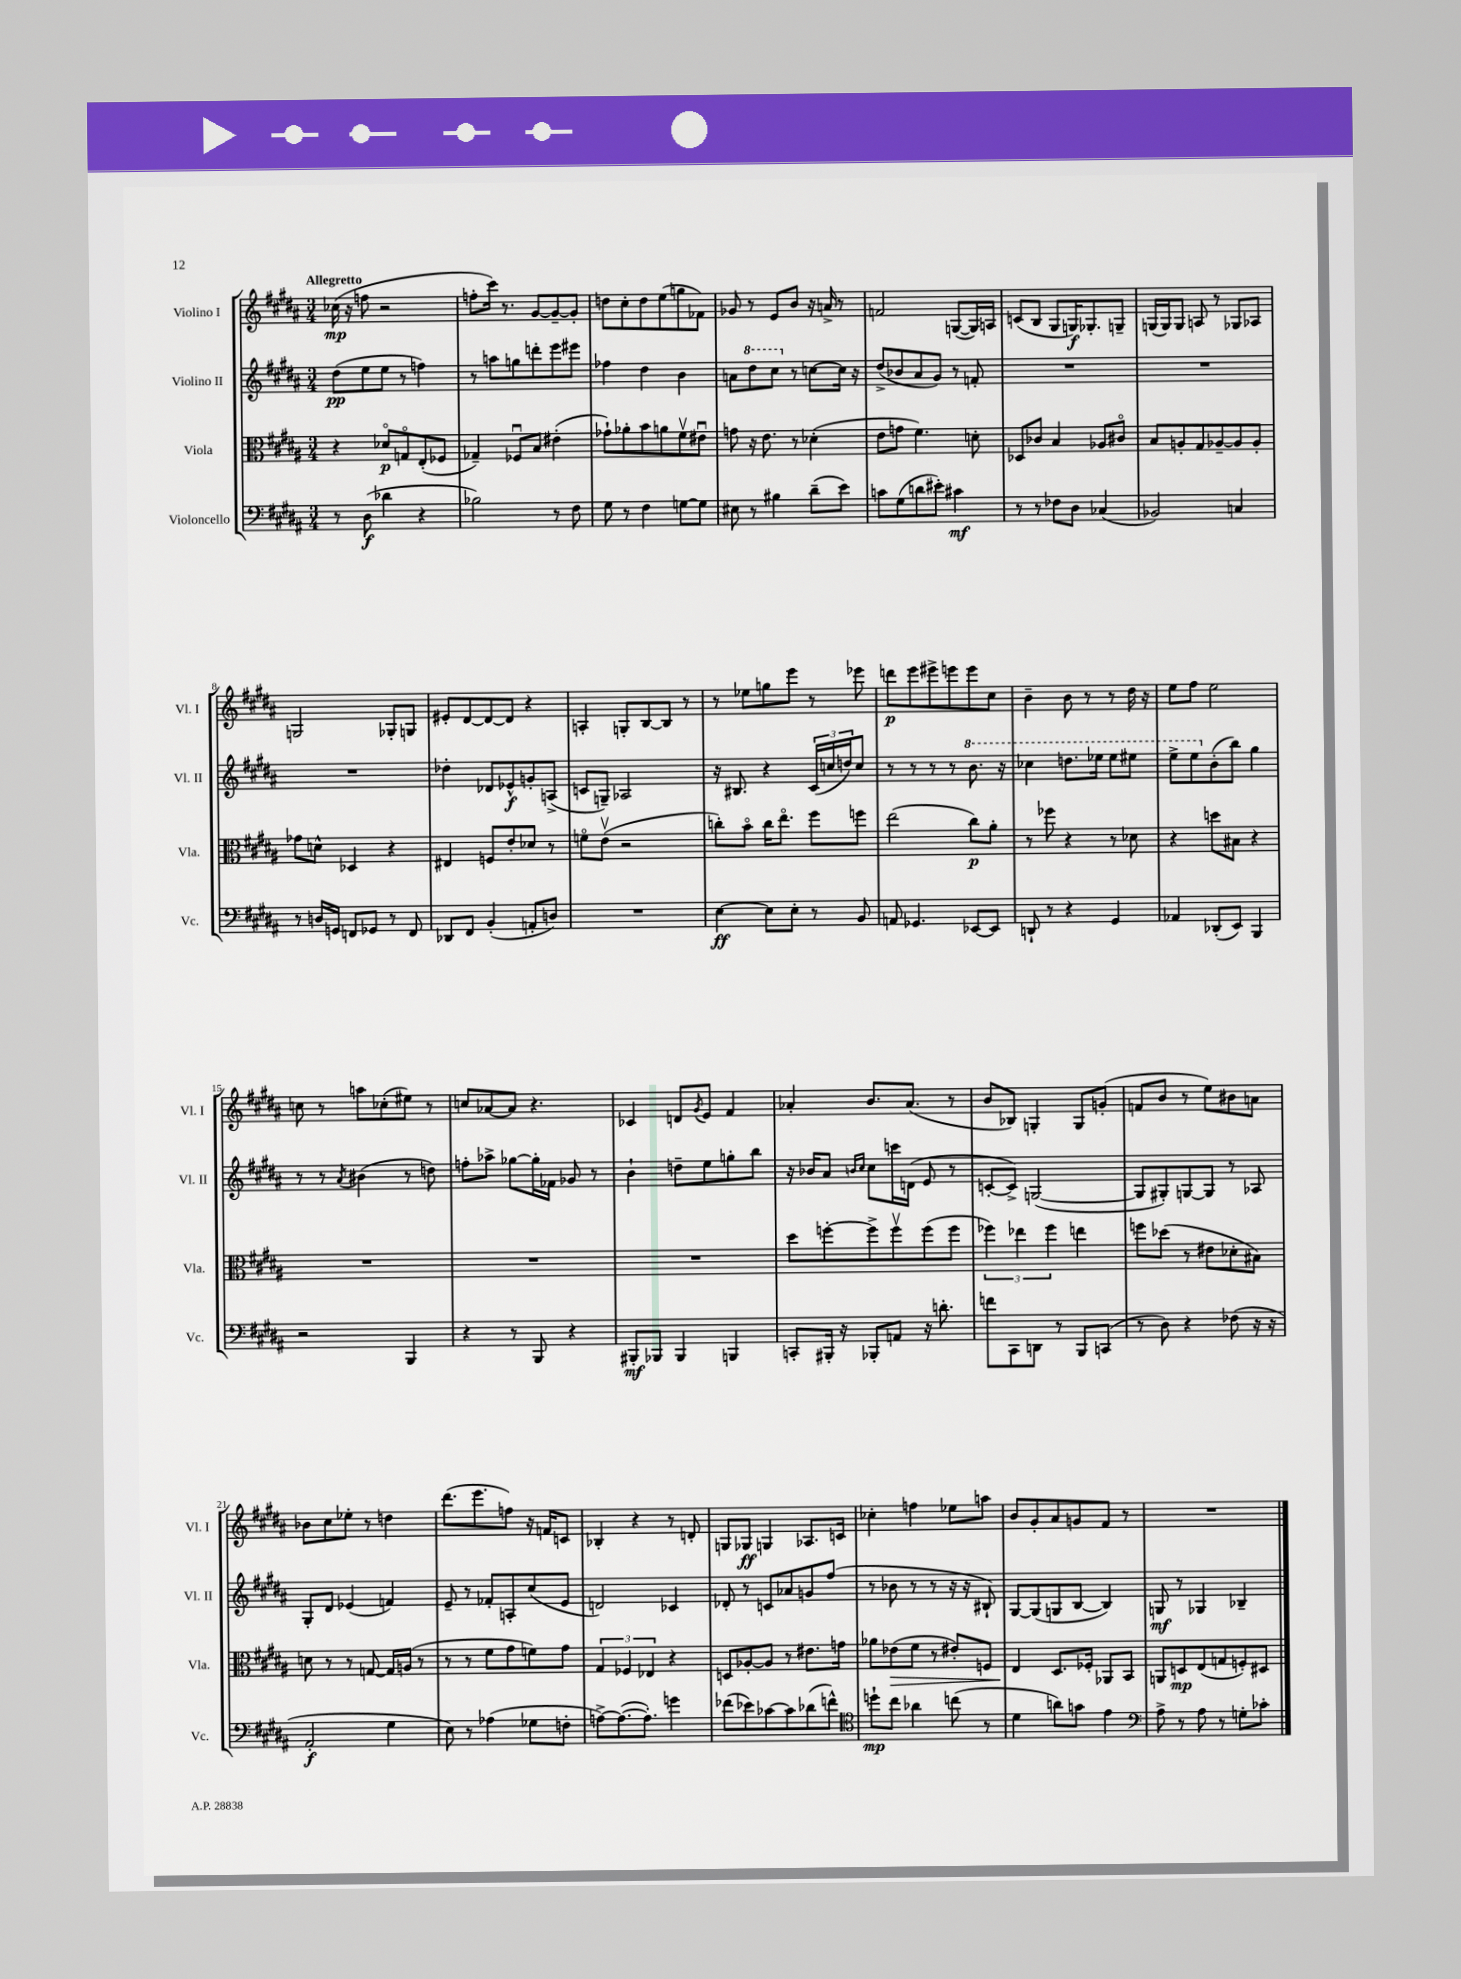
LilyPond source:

<<
\new StaffGroup <<
\new Staff = "s0" \with { instrumentName = "Violino I" shortInstrumentName = "Vl. I" } {
    \clef treble \key b \major \numericTimeSignature \time 3/4 \tempo "Allegretto"
    ces''16\mp( r16 f''8 r2 |
    f''8-. cis'''16) r8. gis'8~ gis'8~-- gis'8-. |
    d''8 cis''8-. d''8 e''8( g''8 fes'8) |
    ges'8 r8 e'8 b'8 r16 a'16-> r8 |
    f'2 g8~( g16) a16 |
    c'8( b8 gis8 g16\f) ges8.-. g8-- |
    g16( g16) g8 a8 r8 ges8 aes8 |
    g2 ges8-. g8 |
    eis'8-. dis'8~ dis'8~ dis'8 r4 |
    a4-. g8-. b8~ b8 r8 |
    r8 ees''8 g''8 e'''8 r8 ees'''8 |
    d'''8\p e'''8 eis'''8-> e'''8 e'''8 cis''8 |
    b'4-- b'8 r8 r8 dis''16 r16 |
    e''8 fis''8 e''2 |
    c''8 r8 a''8 ces''8-.( eis''8) r8 |
    c''8 aes'8~ aes'8 r4. |
    ces'4 d'8 \acciaccatura { gis'8 } e'8 fis'4 |
    aes'4-. b'8. aes'8.( r8 |
    b'8 bes8) g4-. g8 g'8-.( |
    f'8 b'8 r8 e''8) bis'8 a'8 |
    bes'8 cis''8 ees''8-. r8 d''4 |
    dis'''8.( e'''8. f''8) r16 f'16 c'8 |
    bes4-. r4 r8 d'8-. |
    g8 ges8\ff g4 aes8. c'16 |
    ces''4-. f''4 ees''8 a''8 |
    b'8 gis'8-. ais'8 g'8 fis'8 r8 |
    R2. \bar "|." |
}
\new Staff = "s1" \with { instrumentName = "Violino II" shortInstrumentName = "Vl. II" } {
    \clef treble \key b \major \numericTimeSignature \time 3/4
    dis''8\pp( e''8 e''8 r8 f''4) |
    r8 a''8 g''8 d'''8-. e'''8 eis'''8 |
    fes''4 dis''4 b'4 |
    a'8 \ottava #1 dis'''8 cis'''8 \ottava #0 r8 c''8~ c''16 r16 |
    dis''8->( bes'8 ais'8 gis'8) r8 f'8-. |
    R2. |
    R2. |
    R2. |
    des''4-. des'8 ees'8-^\f g'8-. a8->( |
    c'8 g8--) aes2 |
    r16 bis8. r4 \tuplet 3/2 { cis'16( c''16 d''16) } c''8 |
    r8 r8 r8 r8 \ottava #1 b''8. r16 |
    ces'''4 d'''8. ees'''16 ees'''8 eis'''8 |
    e'''8-> e'''8 \ottava #0 b'8-.( b''8) gis''4 |
    r8 r8 \acciaccatura { ais'8 } bis'4( r8 d''8) |
    f''8-. aes''8-> ges''8~ ges''16-. fes'16 ges'8 r8 |
    b'4-! d''8-- e''8 g''8-. b''8 |
    r16 bes'16 ais'8 \grace { b'16 cis''16 } cis''8 c'''16 d'16( e'8 r8 |
    c'8~-. c'8->) g2~( |
    g8 gis8-.) g8~ g8 r8 aes8 |
    gis8-. dis'8 ees'4( f'4) |
    e'8-- r8 fes'8-. a8-. cis''8( e'8 |
    d'2) ces'4 |
    des'8-. r8 c'8 aes'8 g'8 fis''8( |
    r8 bes'8 r8 r8 r16 r16 bis8-!) |
    gis8~ gis8( g8 b8~ b4) |
    g8\mf r8 ges4 bes4-- \bar "|." |
}
\new Staff = "s2" \with { instrumentName = "Viola" shortInstrumentName = "Vla." } {
    \clef alto \key b \major \numericTimeSignature \time 3/4
    r4 des'8\flageolet\p g8\flageolet e8-.( fes8 |
    ges4--) fes8\downbow b8 eis'4-.( |
    ges'8-!) aes'8-. b'8 a'8 fis'8\upbow eis'8\downbow |
    g'8 r16 e'8. r8 des'4-.( |
    e'8 g'8 fis'4.) d'8-. |
    des8 ces'8 b4 aes8 cis'8\flageolet |
    b8 a8-. gis8 aes8~-- aes8 aes8-. |
    ges'8 d'8-^ des4 r4 |
    eis4 f8 e'8-. des'8 r8 |
    f'8\flageolet e'8\upbow( r2 |
    c''8-.) b'8\flageolet c''16 e''8.\flageolet fis''8 f''8 |
    e''2( cis''8\p) ais'8-. |
    r8 fes''8 r4 r8 des'8 |
    r4 d''8 bis8 r4 |
    R2. |
    R2. |
    R2. |
    dis''8 f''8~-. f''8-> f''8\upbow f''8( f''8 |
    \tuplet 3/2 { fes''4) ees''4 fes''4 } e''4 |
    f''8 des''8( r8 eis'8 des'8-. bis8) |
    d'8 r8 r8 g8~ g16 a16( r8 |
    r8 r8 fis'8 gis'8 f'8) gis'8 |
    \tuplet 3/2 { gis4 fes4 ees4 } r4 |
    d8 aes8~-. aes8 r8 eis'8. g'16 |
    aes'8 ees'8\>( fis'8 r8 eis'8-.) f8 |
    e4\! dis8. fes16-. aes,8 b,8 |
    a,8 d8\mp e8( g8 f8-.) dis8 \bar "|." |
}
\new Staff = "s3" \with { instrumentName = "Violoncello" shortInstrumentName = "Vc." } {
    \clef bass \key b \major \numericTimeSignature \time 3/4
    r8 dis8\f( des'4 r4 |
    bes2) r8 fis8 |
    gis8 r8 fis4 g8~ g8 |
    eis8 r8 bis4 dis'8--( e'8) |
    c'8 gis8( d'8 eis'8-.) cis'4\mf |
    r8 r8 fes8 dis8 ces4( |
    bes,2) c4 |
    r8 d16 g,16 f,8 ges,8 r8 f,8 |
    des,8 fis,8 b,4-.( a,8-. d8) |
    R2. |
    e4~\ff e8 e8-. r8 b,8 |
    a,8 ges,4. ees,8~ ees,8 |
    d,8-! r8 r4 gis,4 |
    aes,4 des,8-.( e,8) b,,4 |
    r2 b,,4 |
    r4 r8 b,,8 r4 |
    bis,,8-.\mf bes,,8 bes,,4 b,,4 |
    c,8-. bis,,16-. r16 bes,,8-. a,8 r16 d'8.-. |
    f'8 cis,8 d,8 r8 b,,8 c,8( |
    r8 dis8) r4 fes8( r16 r16 |
    ais,2-.\f gis4 |
    e8) r8 aes4( ges8 f8-. |
    a8~->) a8.~( a8.-.) g'4 |
    fes'8( ees'8) ces'8~ ces'8 des'8( f'8-^) |
    \clef tenor d''8-!\mp cis''8 aes'4 c''8( r8 |
    dis'4 a'8) g'8 e'4 |
    \clef bass ais8-> r8 ais8 r8 g8-. ces'8-. \bar "|." |
}
>>
>>
